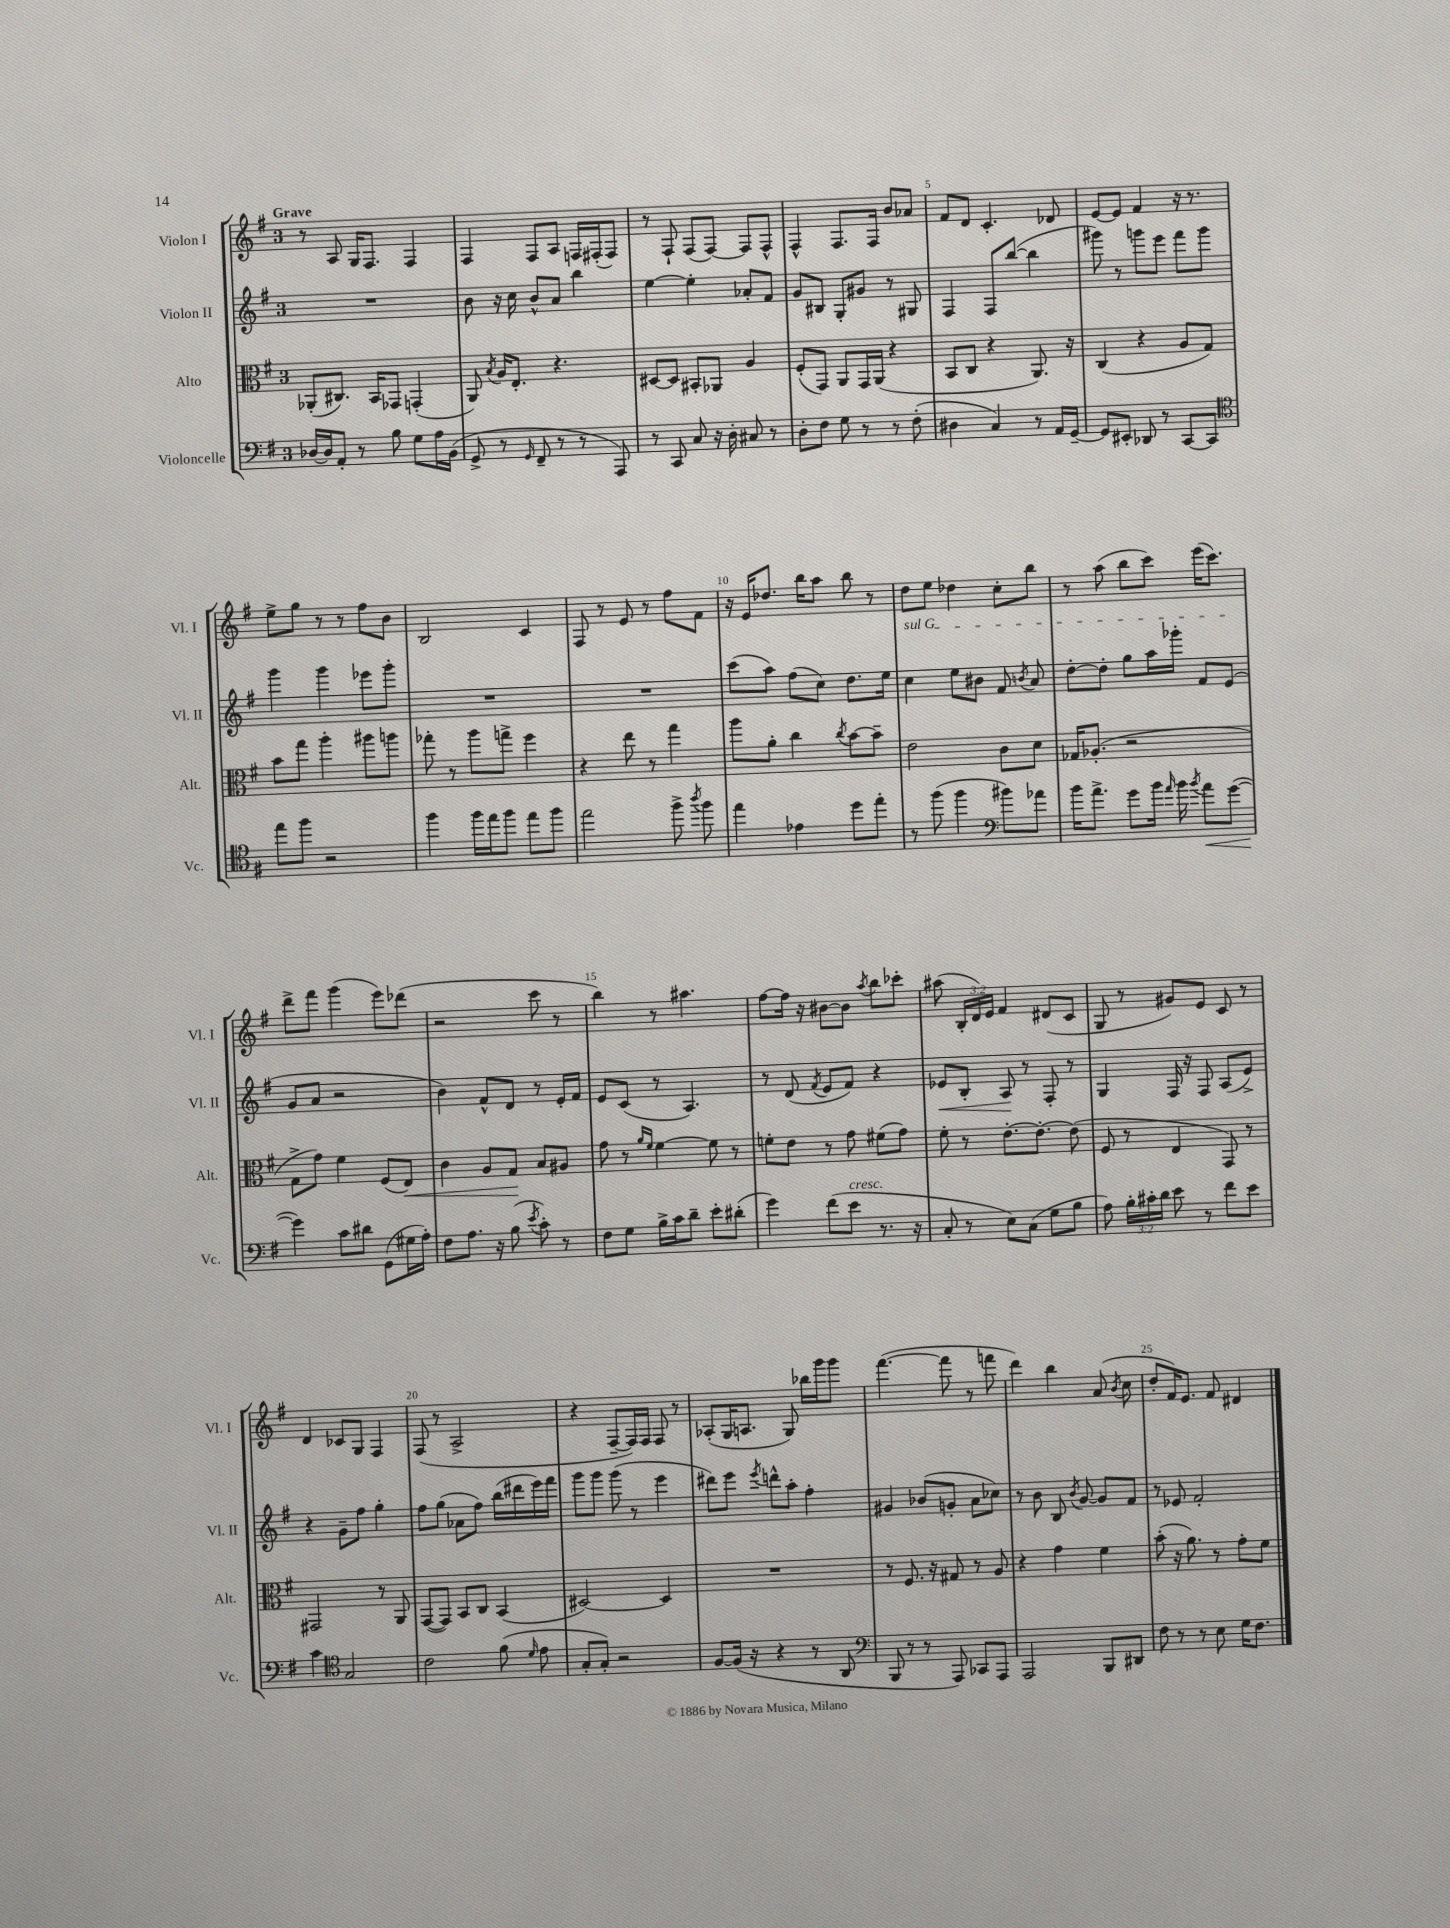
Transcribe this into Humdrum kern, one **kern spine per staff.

**kern	**kern	**kern	**kern
*staff4	*staff3	*staff2	*staff1
*clefF4	*clefC3	*clefG2	*clefG2
*k[f#]	*k[f#]	*k[f#]	*k[f#]
*M3/4	*M3/4	*M3/4	*M3/4
[16D-	(8AA-'	2.r	8r
16D-]	.	.	.
8AA'	8.C#)	.	8A
8r	.	.	16G
.	16BB	.	8.F#
8B	8GG-	.	.
8G	(4GG'	.	4F#
16A	.	.	.
(16BB	.	.	.
=	=	=	=
8GG^	8AA)	8b	4F#
.	8qB	.	.
8r	16A	16r	.
.	8.E'	16cc	.
16qqGG	.	.	.
8FF#~	.	8b^^	8F#
8r	4.r	8a	8A
8r	.	4bb	16F
.	.	.	(16F#'
8AAA)	.	.	8F#)
=	=	=	=
8r	[8D#	[4ee	8r
8CC	8D#]	.	8F#`
8C	8BB#'	4ee']	(8F#
16r	8AA-	.	[8F#)
16D'	.	.	.
8C#	4A	8a-'	8F#]
8r	.	8f#	8F#^^
=	=	=	=
8D'	(8F#'	8g	4F#^^
8F#	8GG)	8B#	.
8G	8AA	8G'	8.F#
8r	16GG	8g#	.
.	(16AA	.	16F#
8r	4r	8r	8b
(8F#'	.	8G#	8a-
=	=	=	=
4D#	8BB	4F#	8f#
.	8C	.	8d
4C)	4r	8F#	4.c'
.	.	([8bb	.
8r	8.AA)	4bb]	.
16AA	.	.	8d-
[16GG~	16r	.	.
=	=	=	=
8GG]	(4C	8ggg#)	[8e
8EE#'	.	8r	8e]
8DD-	4r	8ggg	4f#
8r	.	8eee	.
[8CC	8A	8fff#	16r
.	.	.	8.r
8CC]	8G)	8ggg	.
=	=	=	=
*clefC4	*	*	*
8ee	8b	4ggg	8ee^
8ff#	8gg	.	8gg
2r	4aa'	4ggg	8r
.	.	.	8r
.	8aa#	8eee-	8ff#
.	8aa	8ggg'	8b
=	=	=	=
4ff#	8gg-'	2.r	2B
.	8r	.	.
16ff#	8aa	.	.
16ee	.	.	.
8ff#	8gg^	.	.
8ee	4ff#	.	4c
8ff#	.	.	.
=	=	=	=
2ee	4r	2.r	8F#
.	.	.	8r
.	8ee	.	8e
.	8r	.	8r
8ff#^	4gg	.	8ff#
8qaa	.	.	.
8ff#	.	.	8f#
=	=	=	=
4ee	8aa	(8ccc	16r
.	.	.	16e
.	8a'	8aa)	8.dd-
4e-	4cc	(8ff#	.
.	.	.	16bb
.	.	8cc)	8aa
.	8qcc	.	.
8dd	[8b	8.dd	8bb
8ee'	8b~]	.	8r
.	.	16ee	.
=	=	=	=
8r	2e	4cc	8dd
(8ff#	.	.	8ee
4ff#	.	8ee	4dd-
.	.	8b#	.
*clefF4	*	*	*
8b#)	8c	8f#	8cc'
.	.	8qb	.
8a-	8d	8a	8bb
=	=	=	=
16b	16G-	[8dd'	8r
8.a^	(8.A-'	.	.
.	.	8dd']	(8aa
8g	2r	8gg	8bb
16b	.	16aa	8ccc)
16qqa	.	.	.
16b	.	16ggg-'	.
8qb	.	.	.
8a	.	8f#	(16eee
.	.	.	8.ccc)
([8g	.	(8e	.
=	=	=	=
4g])	8G^	8g	8ddd^
.	8g)	8a	8fff#
8c	4f#	2r	(4ggg
8d#	.	.	.
(8GG	(8F#	.	8eee)
16G#	8E)	.	(8ddd-
16A')	.	.	.
=	=	=	=
8F#	4c	4b)	2r
8.A	.	.	.
.	8A	8f#^^	.
16r	.	.	.
(8B	8G	8d	.
8qe	.	.	.
8c')	8B	8r	8ccc
8r	8A#	16e'	8r
.	.	16f#	.
=	=	=	=
8F#	8g	8e	4bb)
8G	8r	(8c	.
.	16qqa	.	.
.	16qqf#	.	.
16B^	[4f#	8r	8r
16c	.	.	.
8d~	.	4.A)	4.aa#
8e'	8f#]	.	.
(8d#'	8r	.	.
=	=	=	=
4g)	8f'	8r	[8ff#
.	8e	(8d	16ff#]
.	.	.	16r
.	.	8qf#	.
(8f#	8r	8e	[8b#
8e	8g	8f#)	8b#]
.	.	.	8qaa
8.r	(8f#	4r	8bb
.	8g)	.	8ccc-'
16r	.	.	.
=	=	=	=
8C'	8f#'	8e-	(8aa#
8r	8r	8B'	24B'
.	.	.	24d)
.	.	.	24e
8E)	[8.e'	8A	4f#
(8C	.	8r	.
.	8.e'_	.	.
8G	.	8F#'	(8d#
8B	(8e]	8r	8c
=	=	=	=
8A)	8F#	4G	8G
24B'	8r	.	8r
24c#'	.	.	.
24d	.	.	.
8e	4E	16F#	8g#)
.	.	16r	.
8r	.	8F#	8e
8f#	8GG)	(8A	8c
8e	8r	8e^)	8r
=	=	=	=
4c	2GG#	4r	4d
*clefC4	*	*	*
2G	.	8g~	8c-
.	.	8ff#	8G
.	8r	4gg'	4F#
.	8AA	.	.
=	=	=	=
2c	([8GG	8ff#	(8F#
.	8GG])	(8gg	8r
.	8BB	8a-	2A^
.	8C	8ff#)	.
(8f#	(4BB	(16bb	.
.	.	16ddd#	.
16qqd	.	.	.
8e	.	16eee)	.
.	.	16fff#	.
=	=	=	=
8G'	[2D#)	8ggg	4r
8G')	.	8ggg	.
2r	.	(8ggg	[8F#~
.	.	8r	16F#])
.	.	.	16F#
.	4D#]	4eee	8F#
.	.	.	8r
=	=	=	=
[8F#	2.r	8ddd#)	(8A-'
(16F#]	.	8eee	16G
16r	.	.	8.A
.	.	8qeee	.
4r	.	8ddd^^	.
.	.	8aa'	8G)
8r	.	4ff#'	16bb-
.	.	.	16ggg
8AA	.	.	8ggg
=	=	=	=
*clefF4	*	*	*
8BBB	8r	4g#	([4.fff#
8r	8.F#	.	.
8r	.	(8b-	.
.	16r	.	.
8AAA)	8G#	8g'	8fff#]
8CC-	8r	8a	8r
8AAA	8A	8cc-)	8fff
=	=	=	=
2AAA	4r	8r	4ddd)
.	.	8b	.
.	4g	8B	4bb
.	.	8qb	.
.	.	[8g	.
8BBB	4f#	8g]	(8a
.	.	.	8qb
8DD#	.	8f#	8cc
=	=	=	=
8F#	(8b'	8r	8dd'
8r	16r	8e-	16f#)
.	8.a)	.	8.e
8r	.	2f#'	.
8E	8r	.	8f#
16G	8g'	.	4d#
8.F#	.	.	.
.	8f#	.	.
==	==	==	==
*-	*-	*-	*-
